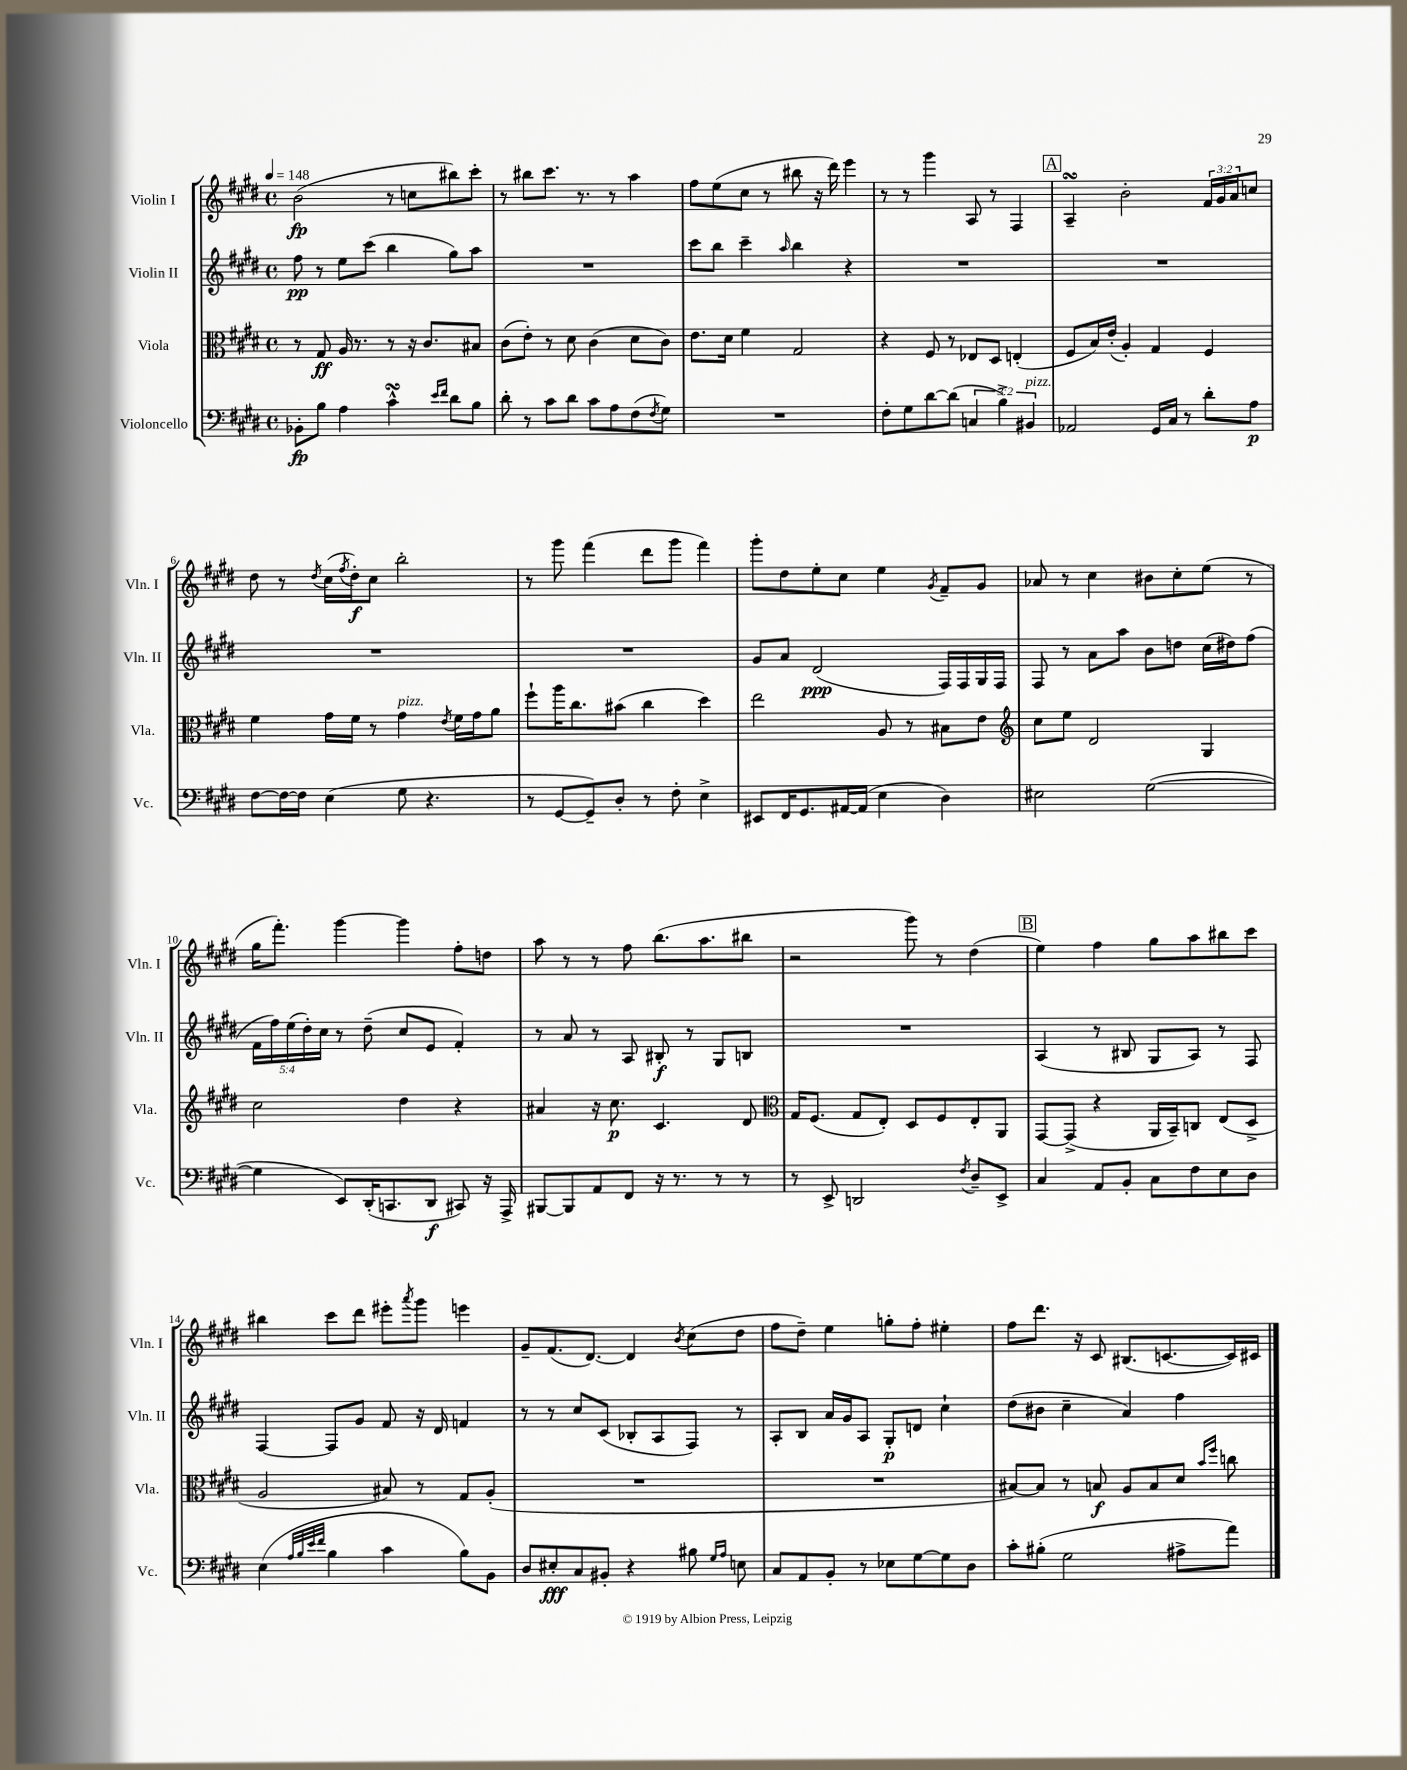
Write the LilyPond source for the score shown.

<<
\new StaffGroup <<
\new Staff = "s0" \with { instrumentName = "Violin I" shortInstrumentName = "Vln. I" } {
    \clef treble \key e \major \defaultTimeSignature \time 4/4 \override Staff.TupletNumber.text = #tuplet-number::calc-fraction-text \tempo 4 = 148
    b'2\fp( r8 c''8 bis''8) cis'''8-. |
    r8 bis''8 cis'''8. r8. r8 a''4 |
    fis''8 e''8( cis''8 r8 bis''8 r16 dis'''16) e'''4 |
    r8 r8 gis'''4 a8 r8 fis4 |
    \mark \markup { \box "A" } a4--\turn b'2-. \tuplet 3/2 { fis'16 gis'16 a'16 } c''8 |
    dis''8 r8 \acciaccatura { dis''8 } cis''16( \acciaccatura { fis''8 } dis''16-.\f) cis''8 b''2-. |
    r8 gis'''8 fis'''4( dis'''8 gis'''8 fis'''4) |
    gis'''8-. dis''8 e''8-. cis''8 e''4 \acciaccatura { gis'8 } fis'8-- gis'8 |
    aes'8 r8 cis''4 bis'8 cis''8-. e''8( r8 |
    gis''16 fis'''8.-.) gis'''4~ gis'''4 fis''8-. d''8 |
    a''8 r8 r8 fis''8 b''8.( a''8. bis''8 |
    r2 gis'''8) r8 dis''4( |
    \mark \markup { \box "B" } e''4) fis''4 gis''8 a''8 bis''8 cis'''8 |
    bis''4 cis'''8 dis'''8 eis'''8-. \acciaccatura { a'''8 } gis'''8 e'''4 |
    gis'8-- fis'8.( dis'8.~) dis'4 \acciaccatura { b'8 } cis''8( dis''8 |
    fis''8 dis''8--) e''4 g''8-. fis''8-. eis''4-. |
    fis''8 dis'''8. r16 cis'8 bis8.( c'8.~ c'16) cis'16 \bar "|." |
}
\new Staff = "s1" \with { instrumentName = "Violin II" shortInstrumentName = "Vln. II" } {
    \clef treble \key e \major \defaultTimeSignature \time 4/4 \override Staff.TupletNumber.text = #tuplet-number::calc-fraction-text
    fis''8\pp r8 e''8 cis'''8( b''4 gis''8) a''8 |
    R1 |
    cis'''8 b''8 cis'''4-- \grace { a''16 } b''4 r4 |
    R1 |
    \mark \markup { \box "A" } R1 |
    R1 |
    R1 |
    gis'8 a'8 dis'2\ppp( fis16) fis16 gis16 fis16 |
    fis8 r8 a'8 a''8 b'8 d''8 cis''16( dis''16) fis''8( |
    \tuplet 5/4 { fis'16 fis''16) e''16( dis''16-.) cis''16 } r8 dis''8--( cis''8 e'8 fis'4-.) |
    r8 a'8 r8 a8 bis8-.\f r8 gis8 b8 |
    R1 |
    \mark \markup { \box "B" } a4( r8 bis8 gis8 a8) r8 fis8 |
    fis4~ fis8 gis'8 fis'8 r16 dis'16 f'4 |
    r8 r8 cis''8 cis'8( bes8-. a8 fis8) r8 |
    a8-. b8 a'16 gis'16 a8 gis8-.\p d'8 cis''4-! |
    dis''8( bis'8 cis''4-- a'4) fis''4 \bar "|." |
}
\new Staff = "s2" \with { instrumentName = "Viola" shortInstrumentName = "Vla." } {
    \clef alto \key e \major \defaultTimeSignature \time 4/4
    r8 gis8\ff a16 r8. r8 r16 cis'8. bis8 |
    cis'8( e'8-.) r8 dis'8 cis'4( dis'8 cis'8) |
    e'8. dis'16 fis'4 gis2 |
    r4 fis8 r8 ees8 dis8 e4-.( |
    \mark \markup { \box "A" } fis8 b16) e'16-.( a4-.) gis4 fis4 |
    fis'4 gis'16 fis'16 r8 gis'4^\markup { \italic "pizz." } \acciaccatura { e'8 } fis'16 gis'16 a'8 |
    fis''8-! a''16 cis''8. bis'8( cis''4 dis''4) |
    e''2 a8 r8 bis8 e'8 |
    \clef treble cis''8 e''8 dis'2 gis4 |
    cis''2 dis''4 r4 |
    ais'4 r16 cis''8.\p cis'4. dis'8 |
    \clef alto gis16 fis8.( gis8 e8-.) dis8 fis8 e8-. a,8 |
    \mark \markup { \box "B" } gis,8~ gis,8->( r4 a,16 b,16--) c8 e8( dis8-> |
    a2 bis8) r8 gis8 a8-.( |
    R1 |
    R1 |
    bis8~) bis8 r8 b8\f a8 b8 dis'8 \grace { b'16 fis''16 } c''8 \bar "|." |
}
\new Staff = "s3" \with { instrumentName = "Violoncello" shortInstrumentName = "Vc." } {
    \clef bass \key e \major \defaultTimeSignature \time 4/4 \override Staff.TupletNumber.text = #tuplet-number::calc-fraction-text
    bes,8-.\fp b8 a4 cis'4-^\turn \grace { e'16 fis'16 } dis'8 b8 |
    dis'8-. r8 cis'8 dis'8 cis'8 a8 fis8( \acciaccatura { fis8 } gis8) |
    R1 |
    fis8-. gis8 dis'8~ dis'8( \tuplet 3/2 { c4 b4->) bis,4^\markup { \italic "pizz." } } |
    \mark \markup { \box "A" } aes,2 gis,16 cis16 r8 dis'8-. a8\p |
    fis8~ fis16~ fis16 e4( gis8 r4. |
    r8 gis,8~ gis,8--) dis8-. r8 fis8-. e4-> |
    eis,8 fis,16 gis,8. ais,16~ ais,16( e4 dis4) |
    eis2 gis2~( |
    gis4 e,8) dis,16-.( c,8. dis,8\f cis,8) r16 a,,16-> |
    bis,,8~ bis,,8 a,8 fis,8 r16 r8. r8 r8 |
    r8 e,8-> d,2 \acciaccatura { fis8 } dis8-- e,8-> |
    \mark \markup { \box "B" } cis4 a,8 b,8-. cis8 fis8 e8 dis8 |
    e4( \grace { a32 b32 e'32 fis'32 } b4 cis'4 b8) b,8 |
    dis8 eis8-.\fff cis8 bis,8-. r4 bis8 \grace { gis16 a16 } e8 |
    cis8 a,8 b,8-. r8 ees8 gis8~ gis8 dis8 |
    cis'8-. bis8-.( gis2 ais8-> a'8) \bar "|." |
}
>>
>>
